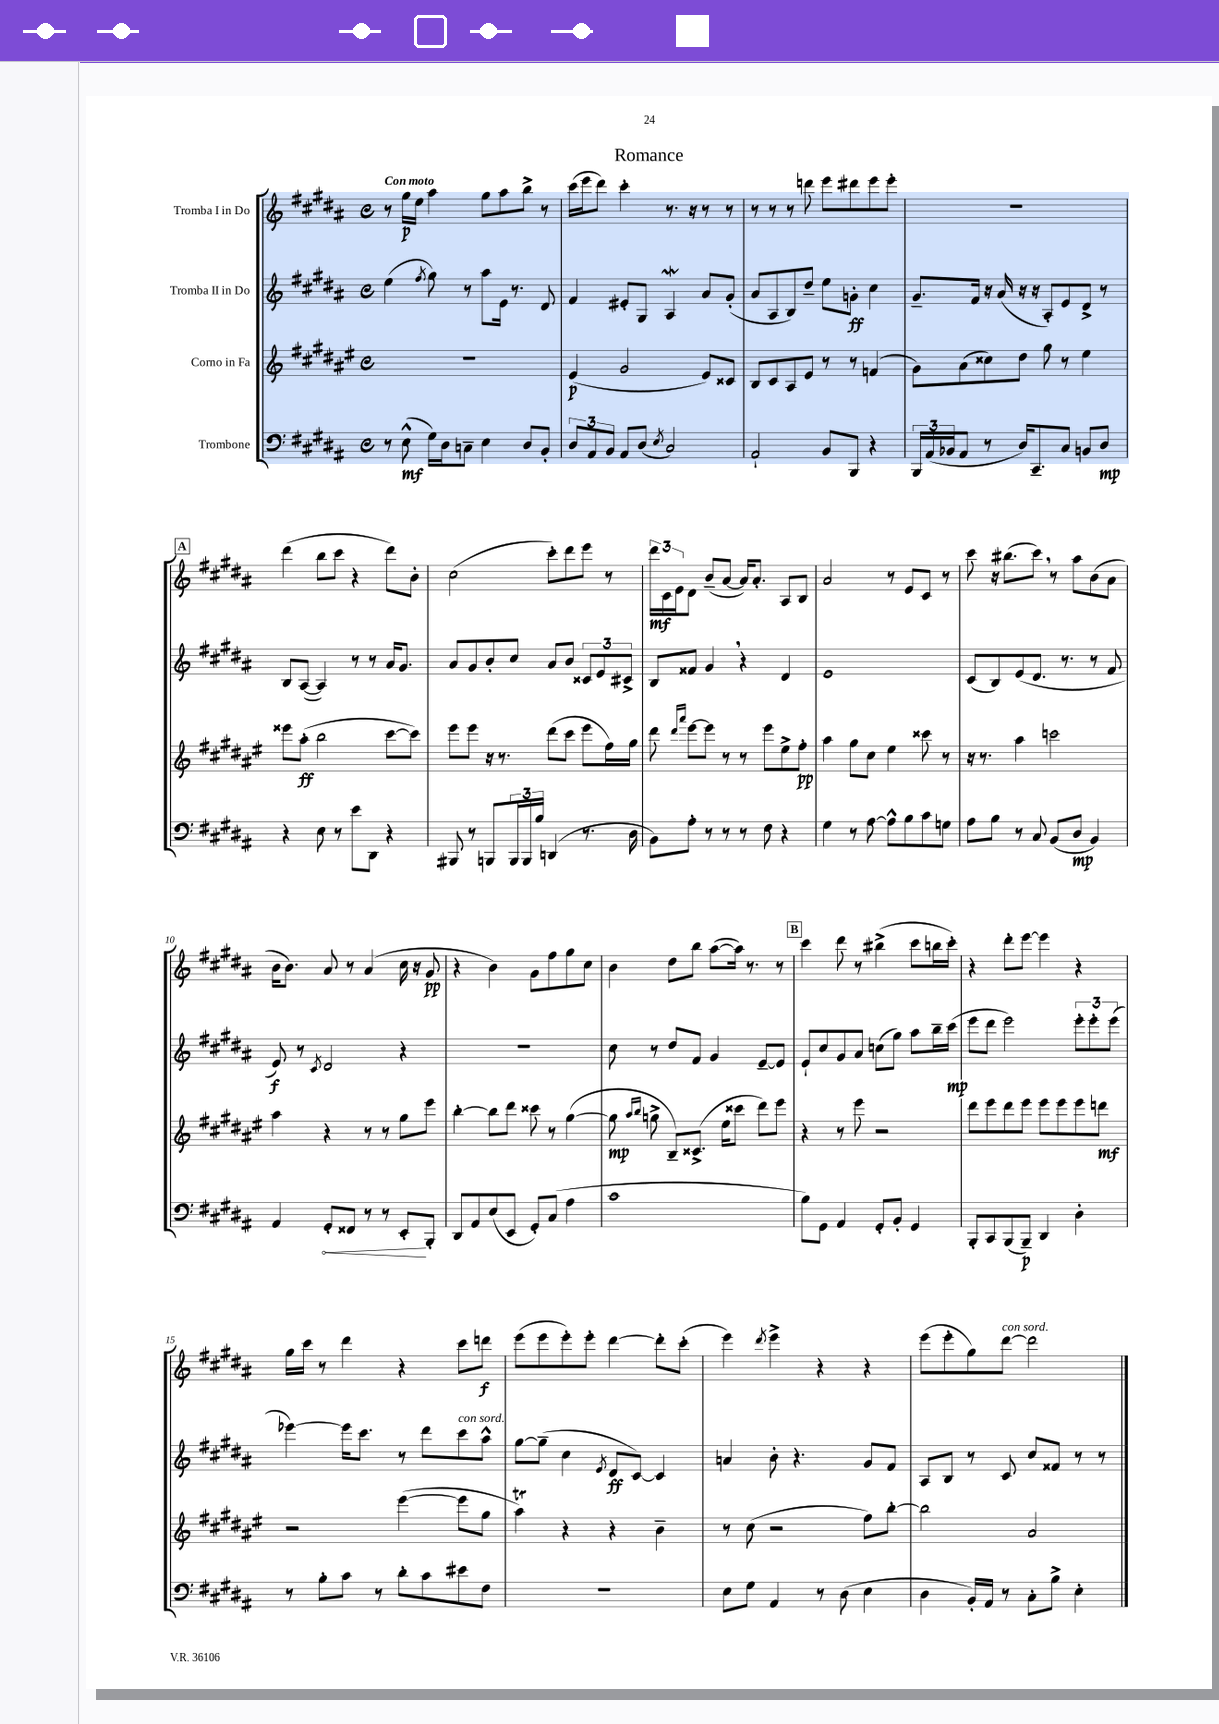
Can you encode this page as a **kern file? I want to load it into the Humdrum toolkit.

**kern	**kern	**kern	**kern
*staff4	*staff3	*staff2	*staff1
*clefF4	*clefG2	*clefG2	*clefG2
*k[f#c#g#d#a#]	*k[f#c#g#d#a#e#]	*k[f#c#g#d#a#]	*k[f#c#g#d#a#]
*M4/4	*M4/4	*M4/4	*M4/4
*met(c)	*met(c)	*met(c)	*met(c)
8r	1r	(4ee	8r
(8E^^	.	.	16gg#
.	.	.	16ee
.	.	8qff#	.
16G#)	.	8gg#)	4aa#
16D#	.	.	.
8C~	.	8r	.
4E	.	8aa#	8gg#
.	.	16e	8aa#
.	.	8.r	.
8D#	.	.	8bb^
8BB'	.	8d#	8r
=	=	=	=
12D#	(4e#	4f#	(16ccc#
.	.	.	16eee
12AA#	.	.	.
.	.	.	8ddd#)
12BB	.	.	.
8AA#	2g#	8e#'	4ccc#'
(8D#	.	8G#	.
8qE	.	.	.
2C#)	.	4A#	8.r
.	.	.	16r
.	8e#)	8a#	8r
.	8c##	(8g#'	8r
=	=	=	=
2AA#`	8B	8a#	8r
.	8c#	8A#	8r
.	8A#	8B)	8r
.	8e#	8dd#~	8ddd
8BB	8r	8ee	8eee
8BBB	8r	8g'	8ddd#
4r	(4f	4cc#	8eee
.	.	.	8eee'
=	=	=	=
24BBB	8g#)	8.g#~	1r
(24AA#	.	.	.
24BB-	.	.	.
8AA#	(8a#	.	.
.	.	16f#	.
8r	8cc##)	16r	.
.	.	(16a#	.
16D#)	8dd#	16r	.
8.CC#~	.	16r	.
.	8gg#	8A#')	.
8C#	8r	8e	.
8BB	4ee#	8d#^	.
8D#	.	8r	.
=	=	=	=
4r	8eee##	8B	(4ddd#
.	(8aa#'	([8A#	.
8E	2bb	4A#])	8bb
8r	.	.	8ccc#
8e	.	8r	4r
8DD#	.	8r	.
4r	[8ccc#	16a#	8ddd#)
.	.	8.g#	.
.	8ccc#])	.	8b'
=	=	=	=
8BBB#	8eee#	8a#	(2cc#
8r	8eee#	8g#	.
8BBB	16r	8b'	.
.	8.r	.	.
24BBB	.	8cc#	.
24BBB	.	.	.
24B	.	.	.
(4DD	(8ddd#	8a#	8ccc#')
.	8ccc#	8b	8ddd#
8.r	8eee#	12c##	8eee
.	.	12e	.
.	16ff#)	.	8r
.	.	12c#^	.
16D#	16gg#	.	.
=	=	=	=
8BB)	8ddd#	8B	24ddd#
.	.	.	24c#
.	.	.	24e
.	16qqddd#	.	.
.	16qqaaa#	.	.
8A#'	[8eee#	8f##	8d#
8r	8eee#]	4g#	(8b~
8r	8r	.	[8a#
8r	8r	4r	16a#])
.	.	.	8.a#'
8F#	8eee#	.	.
4r	8ee#^	4d#	8A#
.	8ff#'	.	8B
=	=	=	=
4G#	4aa#	1e	2a#
8r	8gg#	.	.
[8A#	8cc#	.	.
8A#^^]	4ee#	.	8r
8B	.	.	8e
8c#	8ccc##	.	8c#
8G	8r	.	8r
=	=	=	=
8A#	16r	(8c#	8ccc#
.	8.r	.	.
8B	.	8B)	16r
.	.	.	(8.bb#
8r	4aa#	(8e	.
8C#	.	8.d#	8ccc#)
(8BB	2ccc	.	8r
.	.	8.r	.
8D#	.	.	8aa#
4BB)	.	8r	(8b
.	.	8f#	8a#
=	=	=	=
4AA#	4aa#	8e)	16b
.	.	.	8.b)
.	.	8r	.
.	.	8qc#	.
8GG#'	4r	2d#	8a#
8FF##	.	.	8r
8r	8r	.	(4a#
8r	8r	.	.
8EE'	8gg#	4r	16cc#
.	.	.	16r
8BBB'	8eee#	.	8g#
=	=	=	=
8DD#	[4bb'	1r	4r
8AA#	.	.	.
(8E	8bb]	.	4b)
8EE	8ddd#	.	.
8GG#')	8ccc##	.	8g#
(8C#	8r	.	8ff#
4A#	([4gg#	.	8gg#
.	.	.	8cc#
=	=	=	=
1c#	8gg#]	8cc#	4b
.	16qqaa#	.	.
.	16qqbb	.	.
.	8gg^	8r	.
.	8B~)	8dd#	8dd#
.	(8.c##^	8f#	8bb
.	.	4g#	([8aa#
.	16ee#	.	.
.	8ccc##	.	16aa#])
.	.	.	8.r
.	8ddd#)	[8e~	.
.	8eee#	8e]	8r
=	=	=	=
8B)	4r	8e`	4ccc#
8GG#	.	8cc#	.
4AA#	8r	8g#	8ddd#
.	8eee#	8a#	8r
8GG#'	2r	(8cc	(4bb#^
8BB'	.	8gg#)	.
4GG#	.	8aa#	8ccc#
.	.	16bb~	16bb
.	.	(16ccc#	16ccc#')
=	=	=	=
8BBB'	8ddd#	8eee	4r
8CC#	8eee#	8ddd#	.
(8BBB	8ddd#	2eee)	8ddd#'
8BBB~)	8eee#	.	[8eee
4DD#	8eee#	.	4eee]
.	8eee#	.	.
4D#'	8eee#	12eee'	4r
.	.	12eee'	.
.	8ddd	.	.
.	.	(12eee	.
=	=	=	=
8r	2r	[4eee-)	16gg#
.	.	.	16ccc#
8B'	.	.	8r
8c#	.	16eee-]	4ddd#
.	.	8.ccc#	.
8r	.	.	.
8d#'	([4eee#	8r	4r
8c#	.	8ddd#	.
8e#	8eee#]	8ccc#	8ccc#
8F#	8gg#	8aa#^^	8ddd
=	=	=	=
1r	4aa#)	[8gg#	(8eee
.	.	(8gg#~]	8eee
.	4r	4cc#	8eee')
.	.	.	8eee'
.	.	8qe	.
.	4r	8d#	[4ddd#
.	.	[8c#)	.
.	4b~	4c#]	8ddd#']
.	.	.	(8ccc#'
=	=	=	=
8E	8r	4a	4eee)
8G#	(8cc#	.	.
.	.	.	8qddd#
4AA#	2r	8b'	4eee^
.	.	4.r	.
8r	.	.	4r
(8D#	.	.	.
4E	8ff#)	8g#	4r
.	[8bb'	8f#	.
=	=	=	=
4D#	2bb]	8A#	(8eee
.	.	8B	8eee'
16BB')	.	8r	8gg#)
16AA#	.	.	.
8r	.	8c#	[8ddd#
8C#'	2a#	8cc#	2ddd#]
8B^	.	8f##	.
4E'	.	8r	.
.	.	8r	.
==	==	==	==
*-	*-	*-	*-
